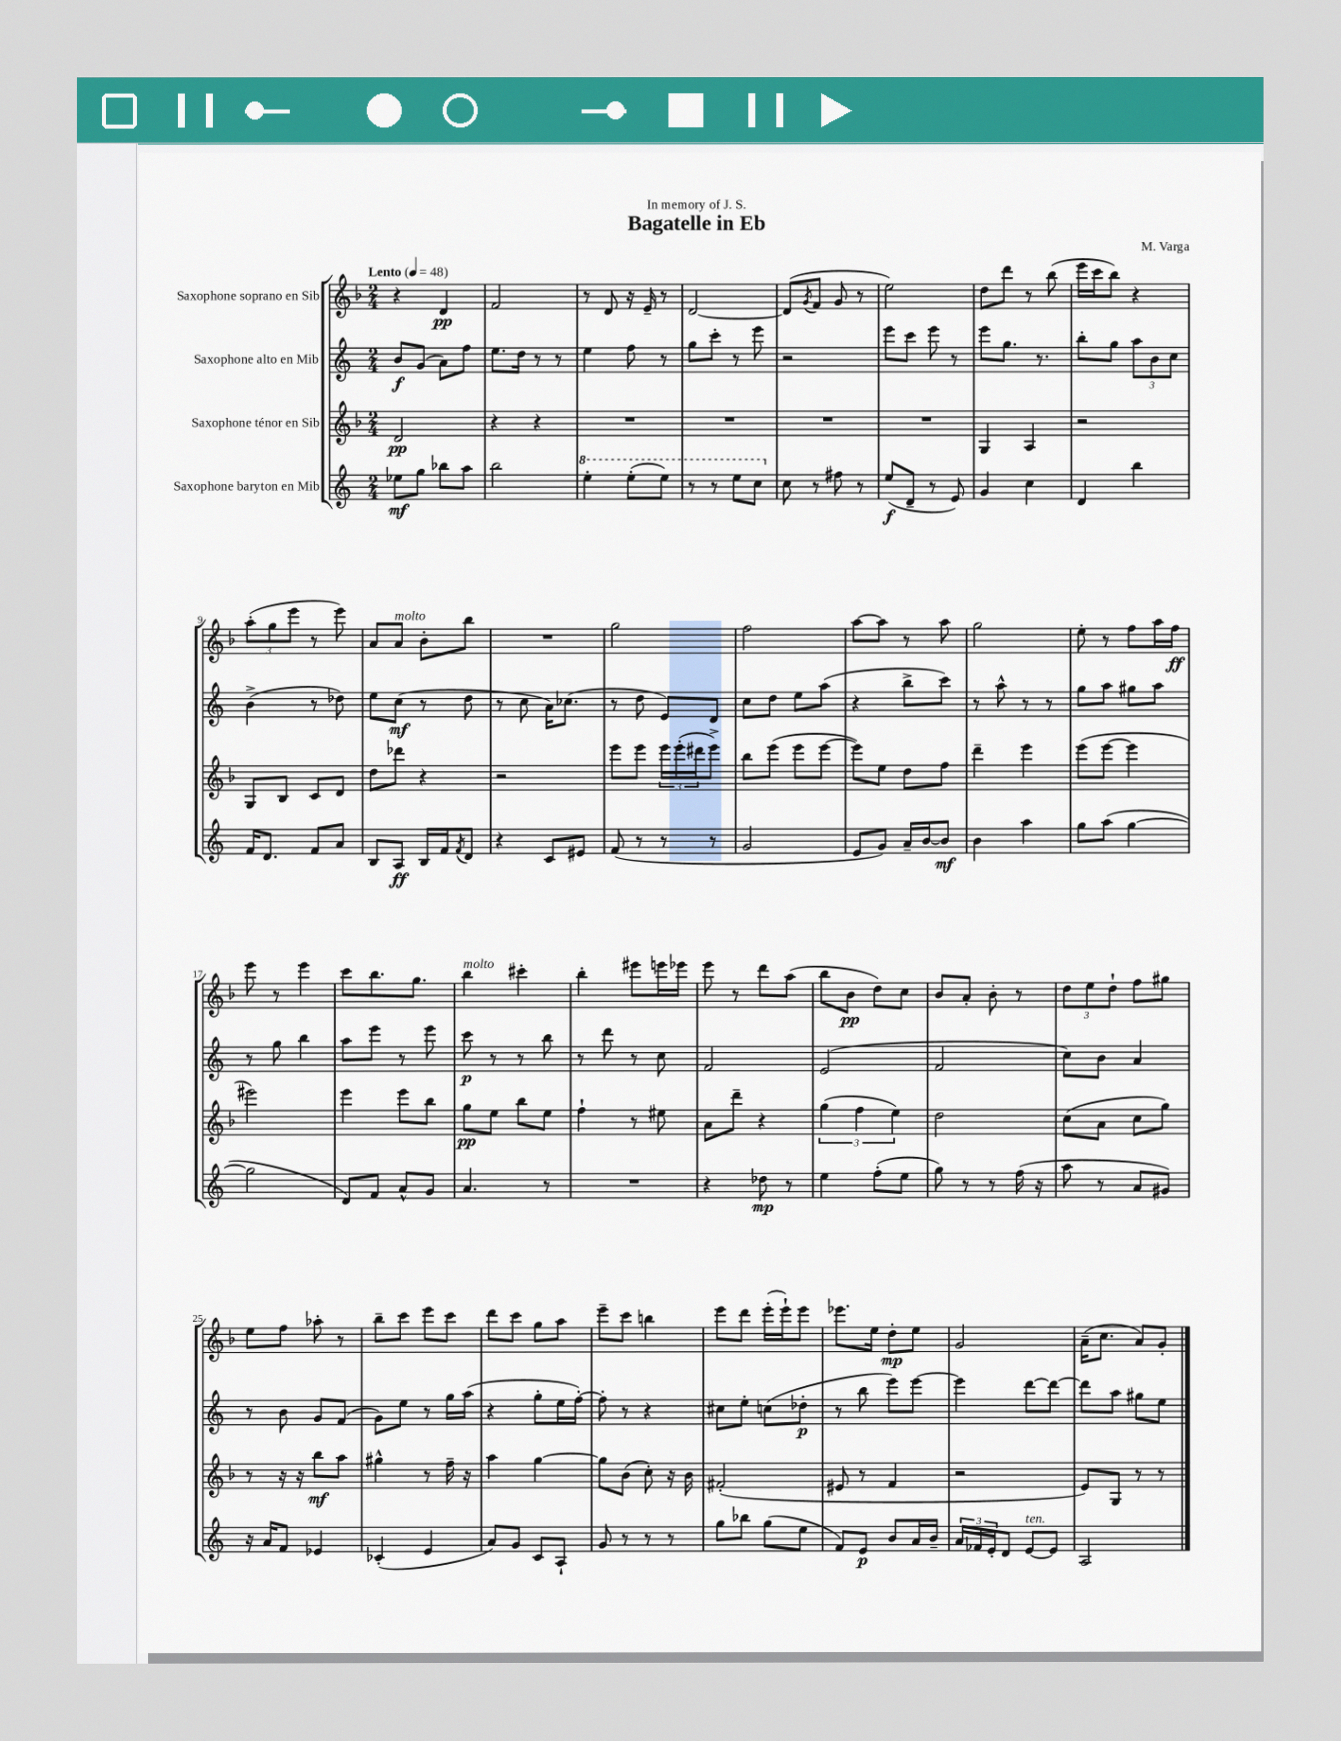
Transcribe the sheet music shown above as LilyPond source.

\header { title = "Bagatelle in Eb" composer = "M. Varga" dedication = "In memory of J. S." }
<<
\new StaffGroup <<
\new Staff = "s0" \with { instrumentName = "Saxophone soprano en Sib" } {
    \clef treble \key f \major \numericTimeSignature \time 2/4 \tempo "Lento" 4 = 48
    r4 d'4\pp |
    f'2 |
    r8 d'8 r16 e'16-- r8 |
    d'2~ |
    d'8( \acciaccatura { g'8 } f'8 g'8 r8 |
    e''2) |
    d''8 d'''8 r8 bes''8( |
    e'''16 c'''16 bes''8) r4 |
    \tuplet 3/2 { a''8-.( g''8 e'''8 } r8 e'''8) |
    a'8 a'8^\markup { \italic "molto" } bes'8-. bes''8 |
    R2 |
    g''2 |
    f''2 |
    a''8~ a''8 r8 a''8 |
    g''2 |
    e''8-. r8 f''8 a''16 f''16\ff |
    e'''8 r8 e'''4 |
    c'''8 bes''8. g''8. |
    bes''4^\markup { \italic "molto" } cis'''4-. |
    bes''4-. eis'''8 e'''16 ees'''16 |
    e'''8 r8 d'''8 a''8( |
    bes''8 bes'8\pp d''8) c''8 |
    bes'8 a'8-. bes'8-. r8 |
    \tuplet 3/2 { d''8 e''8 d''8-! } f''8 gis''8 |
    e''8 f''8 aes''8-. r8 |
    bes''8-- c'''8 e'''8 c'''8 |
    d'''8 c'''8 g''8 a''8 |
    e'''8-- c'''8 b''4 |
    e'''8 d'''8 e'''16-.( e'''16-!) e'''8 |
    ees'''8. e''16 d''8-.\mp e''8 |
    g'2 |
    a'16--( c''8. a'8) g'8-. \bar "|." |
}
\new Staff = "s1" \with { instrumentName = "Saxophone alto en Mib" } {
    \clef treble \key c \major \numericTimeSignature \time 2/4
    b'8\f g'8( a'8) f''8 |
    e''8. d''16 r8 r8 |
    e''4 f''8 r8 |
    g''8 c'''8-. r8 e'''8 |
    r2 |
    e'''8 c'''8 e'''8 r8 |
    e'''8 g''8. r8. |
    b''8-. g''8 \tuplet 3/2 { a''8 b'8 c''8 } |
    b'4->( r8 des''8) |
    e''8 c''8\mf( r8 d''8 |
    r8 c''8 a'16) ces''8.( |
    r8 d''8 e'8) d'8 |
    c''8 d''8 e''8 a''8( |
    r4 b''8-> c'''8) |
    r8 a''8-^ r8 r8 |
    g''8 a''8 gis''8 a''8 |
    r8 g''8 b''4 |
    a''8 e'''8 r8 e'''8 |
    c'''8\p r8 r8 b''8 |
    r8 d'''8 r8 c''8 |
    f'2 |
    e'2( |
    f'2 |
    c''8) b'8 a'4 |
    r8 b'8 g'8 f'8( |
    g'8) e''8 r8 g''16 a''16( |
    r4 g''8-. e''16 f''16~-.) |
    f''8-. r8 r4 |
    cis''8 e''8-. c''8( des''8-.\p |
    r8 b''8 e'''8) e'''8~ |
    e'''4 d'''8~ d'''8~ |
    d'''8 a''8 gis''8 e''8 \bar "|." |
}
\new Staff = "s2" \with { instrumentName = "Saxophone ténor en Sib" } {
    \clef treble \key f \major \numericTimeSignature \time 2/4
    d'2\pp |
    r4 r4 |
    R2 |
    R2 |
    R2 |
    R2 |
    g4 a4 |
    r2 |
    g8 bes8 c'8 d'8 |
    d''8 des'''8 r4 |
    r2 |
    e'''8 e'''8 \tuplet 3/2 { e'''16 e'''16-.( dis'''16 } e'''8->) |
    bes''8 e'''8( e'''8 e'''8~ |
    e'''8) e''8 d''8 f''8 |
    d'''4-- e'''4 |
    e'''8( e'''8~ e'''4 |
    eis'''2) |
    e'''4 e'''8 bes''8 |
    g''8\pp e''8 bes''8 e''8 |
    f''4-! r8 eis''8 |
    a'8 d'''8-- r4 |
    \tuplet 3/2 { g''4( f''4 e''4) } |
    d''2 |
    c''8( a'8 c''8 g''8) |
    r8 r16 r16 bes''8\mf a''8 |
    gis''4-^ r8 f''16-- r16 |
    a''4 g''4~ |
    g''8 bes'8( c''8-.) r16 bes'16 |
    fis'2-.( |
    eis'8 r8 f'4 |
    r2 |
    e'8) g8 r8 r8 \bar "|." |
}
\new Staff = "s3" \with { instrumentName = "Saxophone baryton en Mib" } {
    \clef treble \key c \major \numericTimeSignature \time 2/4
    ees''8\mf g''8 bes''8 a''8 |
    b''2 |
    \ottava #1 e'''4-. e'''8-.( e'''8) |
    r8 r8 e'''8 c'''8 \ottava #0 |
    c''8 r8 fis''8 r8 |
    e''8\f( d'8-- r8 e'8) |
    g'4 c''4 |
    d'4 b''4 |
    f'16 d'8. f'8 a'8 |
    b8 a8\ff b16 f'16 \acciaccatura { f'8 } d'8 |
    r4 c'8 eis'8 |
    f'8( r8 r8 r8 |
    g'2 |
    e'8 g'8) a'16-- b'16~ b'8\mf |
    b'4 a''4 |
    g''8 a''8( g''4~ |
    g''2 |
    d'8) f'8 a'8-^ g'8 |
    a'4. r8 |
    R2 |
    r4 des''8\mp r8 |
    e''4 f''8-.( e''8 |
    g''8) r8 r8 f''16( r16 |
    a''8 r8 a'8 gis'8) |
    r16 a'16 f'8 ees'4 |
    ces'4-.( e'4 |
    a'8) g'8 c'8 a8-! |
    g'8 r8 r8 r8 |
    g''8 bes''8 g''8( e''8 |
    f'8) e'8\p b'8 a'16 b'16-- |
    \tuplet 3/2 { a'16 fes'16 e'16-. } d'8 e'8~^\markup { \italic "ten." } e'8 |
    a2 \bar "|." |
}
>>
>>
